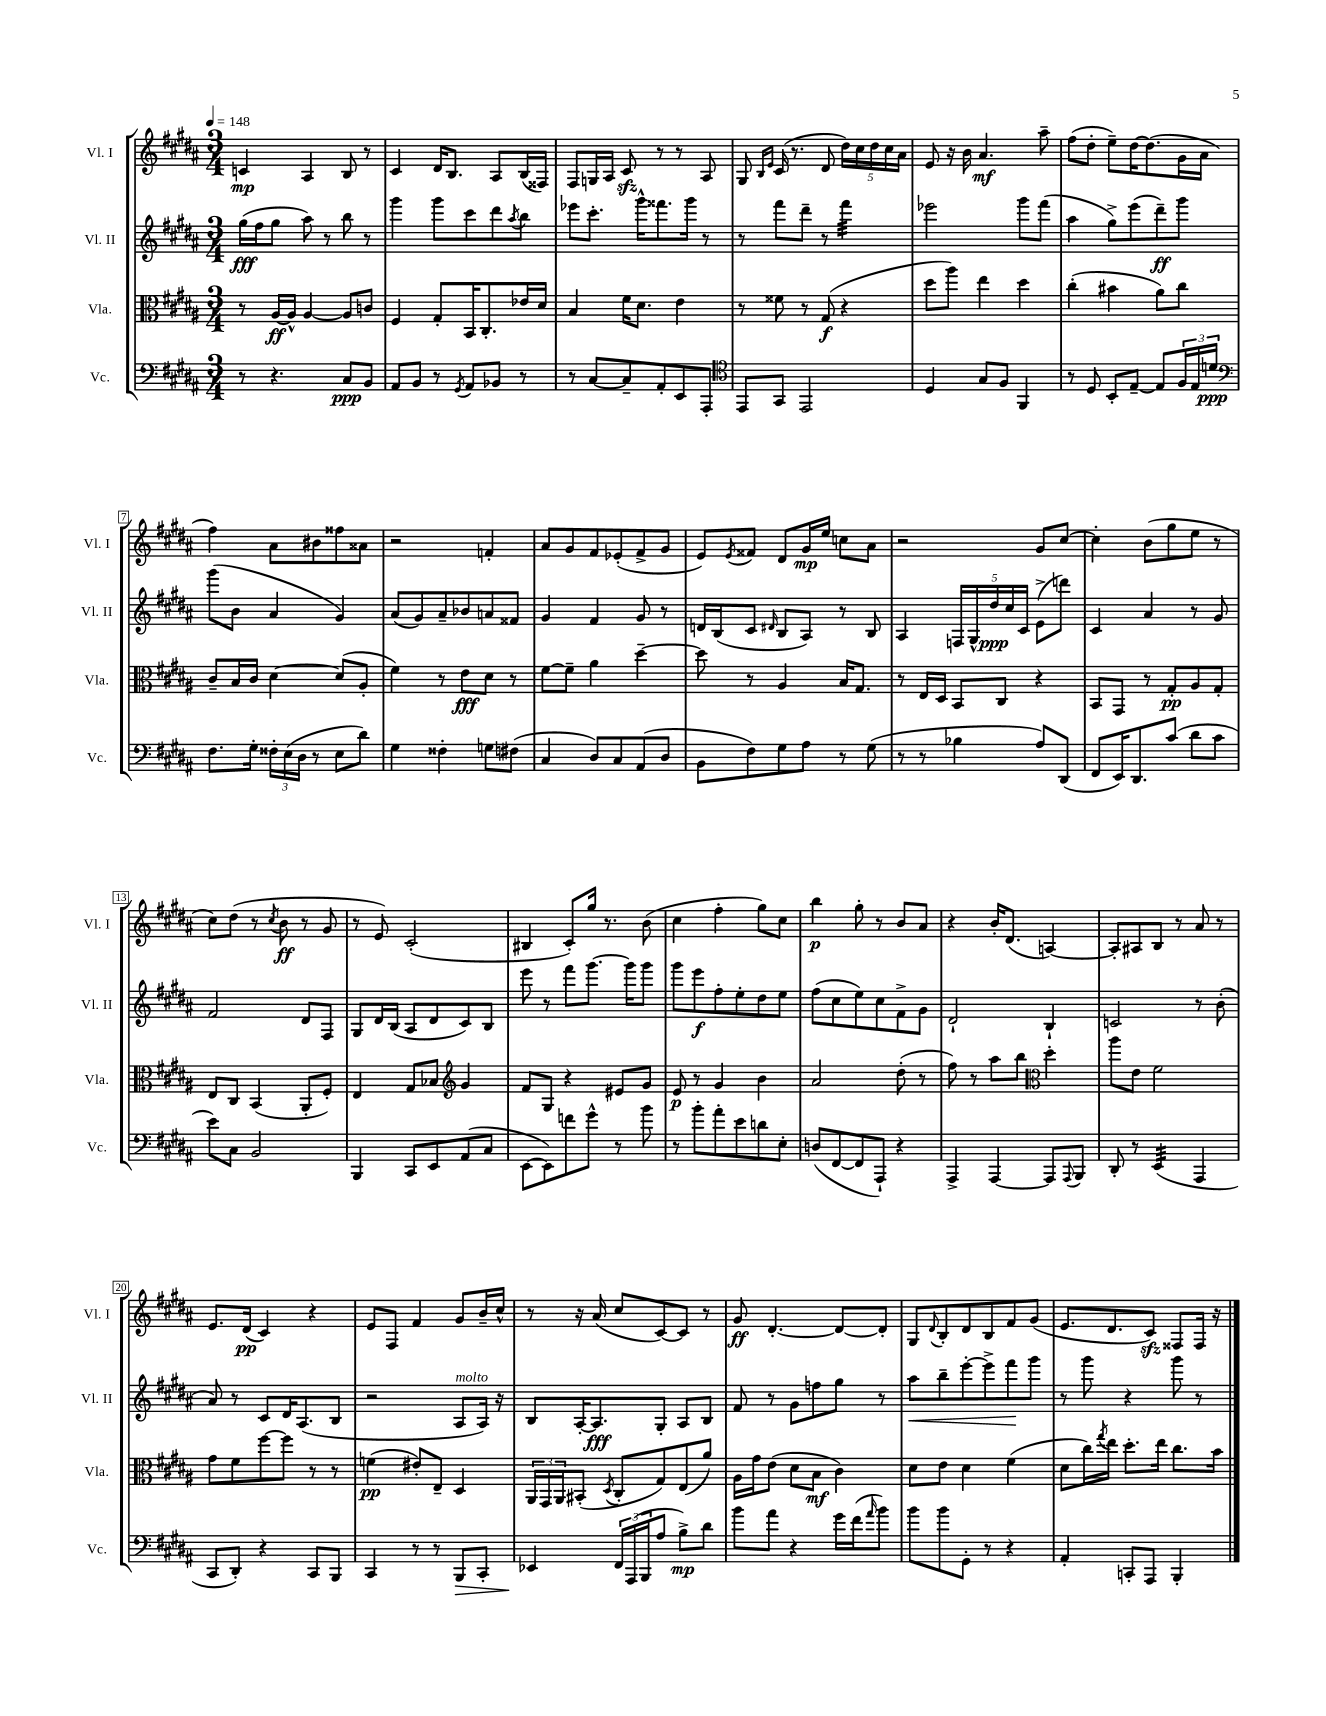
<<
\new StaffGroup <<
\new Staff = "s0" \with { instrumentName = "Vl. I" shortInstrumentName = "Vl. I" } {
    \clef treble \key b \major \numericTimeSignature \time 3/4 \tempo 4 = 148
    c'4\mp ais4 b8 r8 |
    cis'4 dis'16 b8. ais8 b16( fisis16) |
    fis8 g16 ais16 cis'8\sfz r8 r8 ais8 |
    gis8 \grace { b16 e'16 } cis'16( r8. dis'8 \tuplet 5/4 { dis''16) cis''16 dis''16 cis''16 ais'16 } |
    e'8 r16 b'16 ais'4.\mf ais''8-- |
    fis''8( dis''8-. e''8--) dis''16~ dis''8.( gis'16 ais'16 |
    fis''4) ais'8 bis'8 fisis''8 aisis'8 |
    r2 f'4-. |
    ais'8 gis'8 fis'8 ees'8-.( fis'8-> gis'8 |
    e'8) \acciaccatura { e'8 } fisis'8 dis'8 gis'16\mp e''16 c''8 ais'8 |
    r2 gis'8 cis''8~ |
    cis''4-. b'8( gis''8 e''8 r8 |
    cis''8) dis''8( r8 \acciaccatura { cis''8 } b'8\ff r8 gis'8 |
    r8 e'8) cis'2-.( |
    bis4 cis'8-.) gis''16 r8. b'8( |
    cis''4 fis''4-. gis''8) cis''8 |
    b''4\p gis''8-. r8 b'8 ais'8 |
    r4 b'16-. dis'8.( a4~) |
    a8-. ais8 b8 r8 ais'8 r8 |
    e'8. dis'16\pp( cis'4) r4 |
    e'8 fis8 fis'4 gis'8 b'16-- cis''16-^ |
    r8 r16 ais'16( cis''8 cis'8~) cis'8 r8 |
    gis'8\ff dis'4.~-. dis'8~ dis'8-. |
    gis8 \appoggiatura { dis'8 } b8-. dis'8 b8 fis'8 gis'8( |
    e'8. dis'8. cis'8\sfz) fisis8 fisis16 r16 \bar "|." |
}
\new Staff = "s1" \with { instrumentName = "Vl. II" shortInstrumentName = "Vl. II" } {
    \clef treble \key b \major \numericTimeSignature \time 3/4
    gis''16\fff( fis''16 gis''8 ais''8) r8 b''8 r8 |
    gis'''4 gis'''8 cis'''8 dis'''8 \acciaccatura { ais''8 } b''8 |
    ees'''8 cis'''8.-. gis'''16-^ fisis'''8. gis'''16 r8 |
    r8 fis'''8 dis'''8-- r8 fis'''4:32 |
    ees'''2 gis'''8 fis'''8( |
    ais''4 gis''8->) e'''8( dis'''8--\ff) gis'''8 |
    gis'''8( b'8 ais'4 gis'4) |
    ais'8( gis'8) ais'8-- bes'8 a'8 fisis'8 |
    gis'4 fis'4 gis'8 r8 |
    d'16 b16( cis'8 \grace { dis'16 } b8 ais8) r8 b8 |
    ais4 \tuplet 5/4 { f16 gis16-^ dis''16\ppp cis''16 cis'16 } e'8->( d'''8) |
    cis'4 ais'4 r8 gis'8 |
    fis'2 dis'8 fis8 |
    gis8 dis'16 b16( ais8 dis'8 cis'8) b8 |
    e'''8 r8 fis'''8 gis'''8.~ gis'''16 gis'''8 |
    gis'''8 e'''8\f fis''8-. e''8-. dis''8 e''8 |
    fis''8( cis''8 e''8) cis''8 fis'8-> gis'8 |
    dis'2-! b4-! |
    c'2 r8 b'8-.( |
    ais'8) r8 cis'8 dis'16 ais8.( b8 |
    r2 ais8^\markup { \italic "molto" } ais16) r16 |
    b8 ais16~-. ais8.\fff gis8-. ais8 b8 |
    fis'8 r8 gis'8 f''8 gis''8 r8 |
    ais''8\< b''8-- e'''8~-. e'''8-> fis'''8\! gis'''8 |
    r8 gis'''8 r4 gis'''8 r8 \bar "|." |
}
\new Staff = "s2" \with { instrumentName = "Vla." shortInstrumentName = "Vla." } {
    \clef alto \key b \major \numericTimeSignature \time 3/4
    r8 ais16~\ff ais16-^ ais4~ ais8 c'8 |
    fis4 gis8-. b,16 cis8.-. ees'16 dis'16 |
    b4 fis'16 dis'8. e'4 |
    r8 fisis'8 r8 gis8\f( r4 |
    dis''8 ais''8) e''4 dis''4 |
    cis''4-.( bis'4 ais'8) cis''8 |
    cis'8-- b16 cis'16 dis'4~ dis'8( ais8-. |
    fis'4) r8 e'8\fff dis'8 r8 |
    fis'8~ fis'8-- ais'4 dis''4~-- |
    dis''8 r8 ais4 b16 gis8. |
    r8 e16 dis16 b,8 cis8 r4 |
    b,8 gis,8 r8 gis8-.\pp ais8 gis8-. |
    e8 cis8 b,4( ais,8-. fis8-.) |
    e4 gis8 bes8 \clef treble gis'4 |
    fis'8 gis8 r4 eis'8 gis'8 |
    e'8\p r8 gis'4 b'4 |
    ais'2 dis''8-.( r8 |
    fis''8) r8 ais''8 b''8 \clef alto dis''4-. |
    ais''8 e'8 fis'2 |
    gis'8 fis'8 fis''8~ fis''8 r8 r8 |
    f'4\pp( eis'8-.) e8-- dis4 |
    \tuplet 3/2 { ais,16 gis,16 ais,16 } bis,8-.( \acciaccatura { dis8 } cis8-. gis8) e8( ais'8) |
    ais16 gis'16 e'8( dis'8 b8\mf cis'4) |
    dis'8 e'8 dis'4 fis'4( |
    dis'8 cis''16) \acciaccatura { gis''8 } e''16 dis''8.-. e''16 cis''8. b'16 \bar "|." |
}
\new Staff = "s3" \with { instrumentName = "Vc." shortInstrumentName = "Vc." } {
    \clef bass \key b \major \numericTimeSignature \time 3/4
    r8 r4. cis8\ppp b,8 |
    ais,8 b,8 r8 \acciaccatura { gis,8 } ais,8 bes,8 r8 |
    r8 cis8~ cis8-- ais,8-. e,8 ais,,8-. |
    \clef tenor e,8 gis,8 e,2 |
    dis4 gis8 fis8 fis,4 |
    r8 dis8 b,8-. e8~-- e8 \tuplet 3/2 { fis16 e16 d'16\ppp } |
    \clef bass fis8. gis16-. \tuplet 3/2 { fisis16-. e16( dis16 } r8 e8 dis'8) |
    gis4 fisis4-. g8 fis8( |
    cis4 dis8) cis8 ais,8( dis8 |
    b,8 fis8) gis8 ais8 r8 gis8( |
    r8 r8 bes4 ais8) dis,8( |
    fis,8 e,16) dis,8. cis'8( dis'8 cis'8 |
    e'8) cis8 b,2 |
    b,,4 cis,8 e,8 ais,8( cis8 |
    e,8~ e,8) f'8 gis'8-^ r8 b'8 |
    r8 b'8-. ais'8-. e'8 d'8 e8-. |
    d8( fis,8~ fis,8 ais,,8-!) r4 |
    ais,,4-> ais,,4~ ais,,8 \appoggiatura { ais,,8 } b,,8 |
    dis,8-. r8 e,4:32( ais,,4 |
    cis,8 dis,8-.) r4 cis,8 b,,8 |
    cis,4 r8 r8 b,,8\> cis,8-. |
    ees,4\! \tuplet 3/2 { fis,16 ais,,16( b,,16 } ais8 b8->\mp) dis'8 |
    b'8 ais'8 r4 gis'16 fis'16( \grace { ais'16 } b'8) |
    b'8 b'8 gis,8-. r8 r4 |
    ais,4-. c,8-. ais,,8 b,,4-. \bar "|." |
}
>>
>>
\layout { \context { \Score \override BarNumber.stencil = #(make-stencil-boxer 0.1 0.3 ly:text-interface::print) } }
